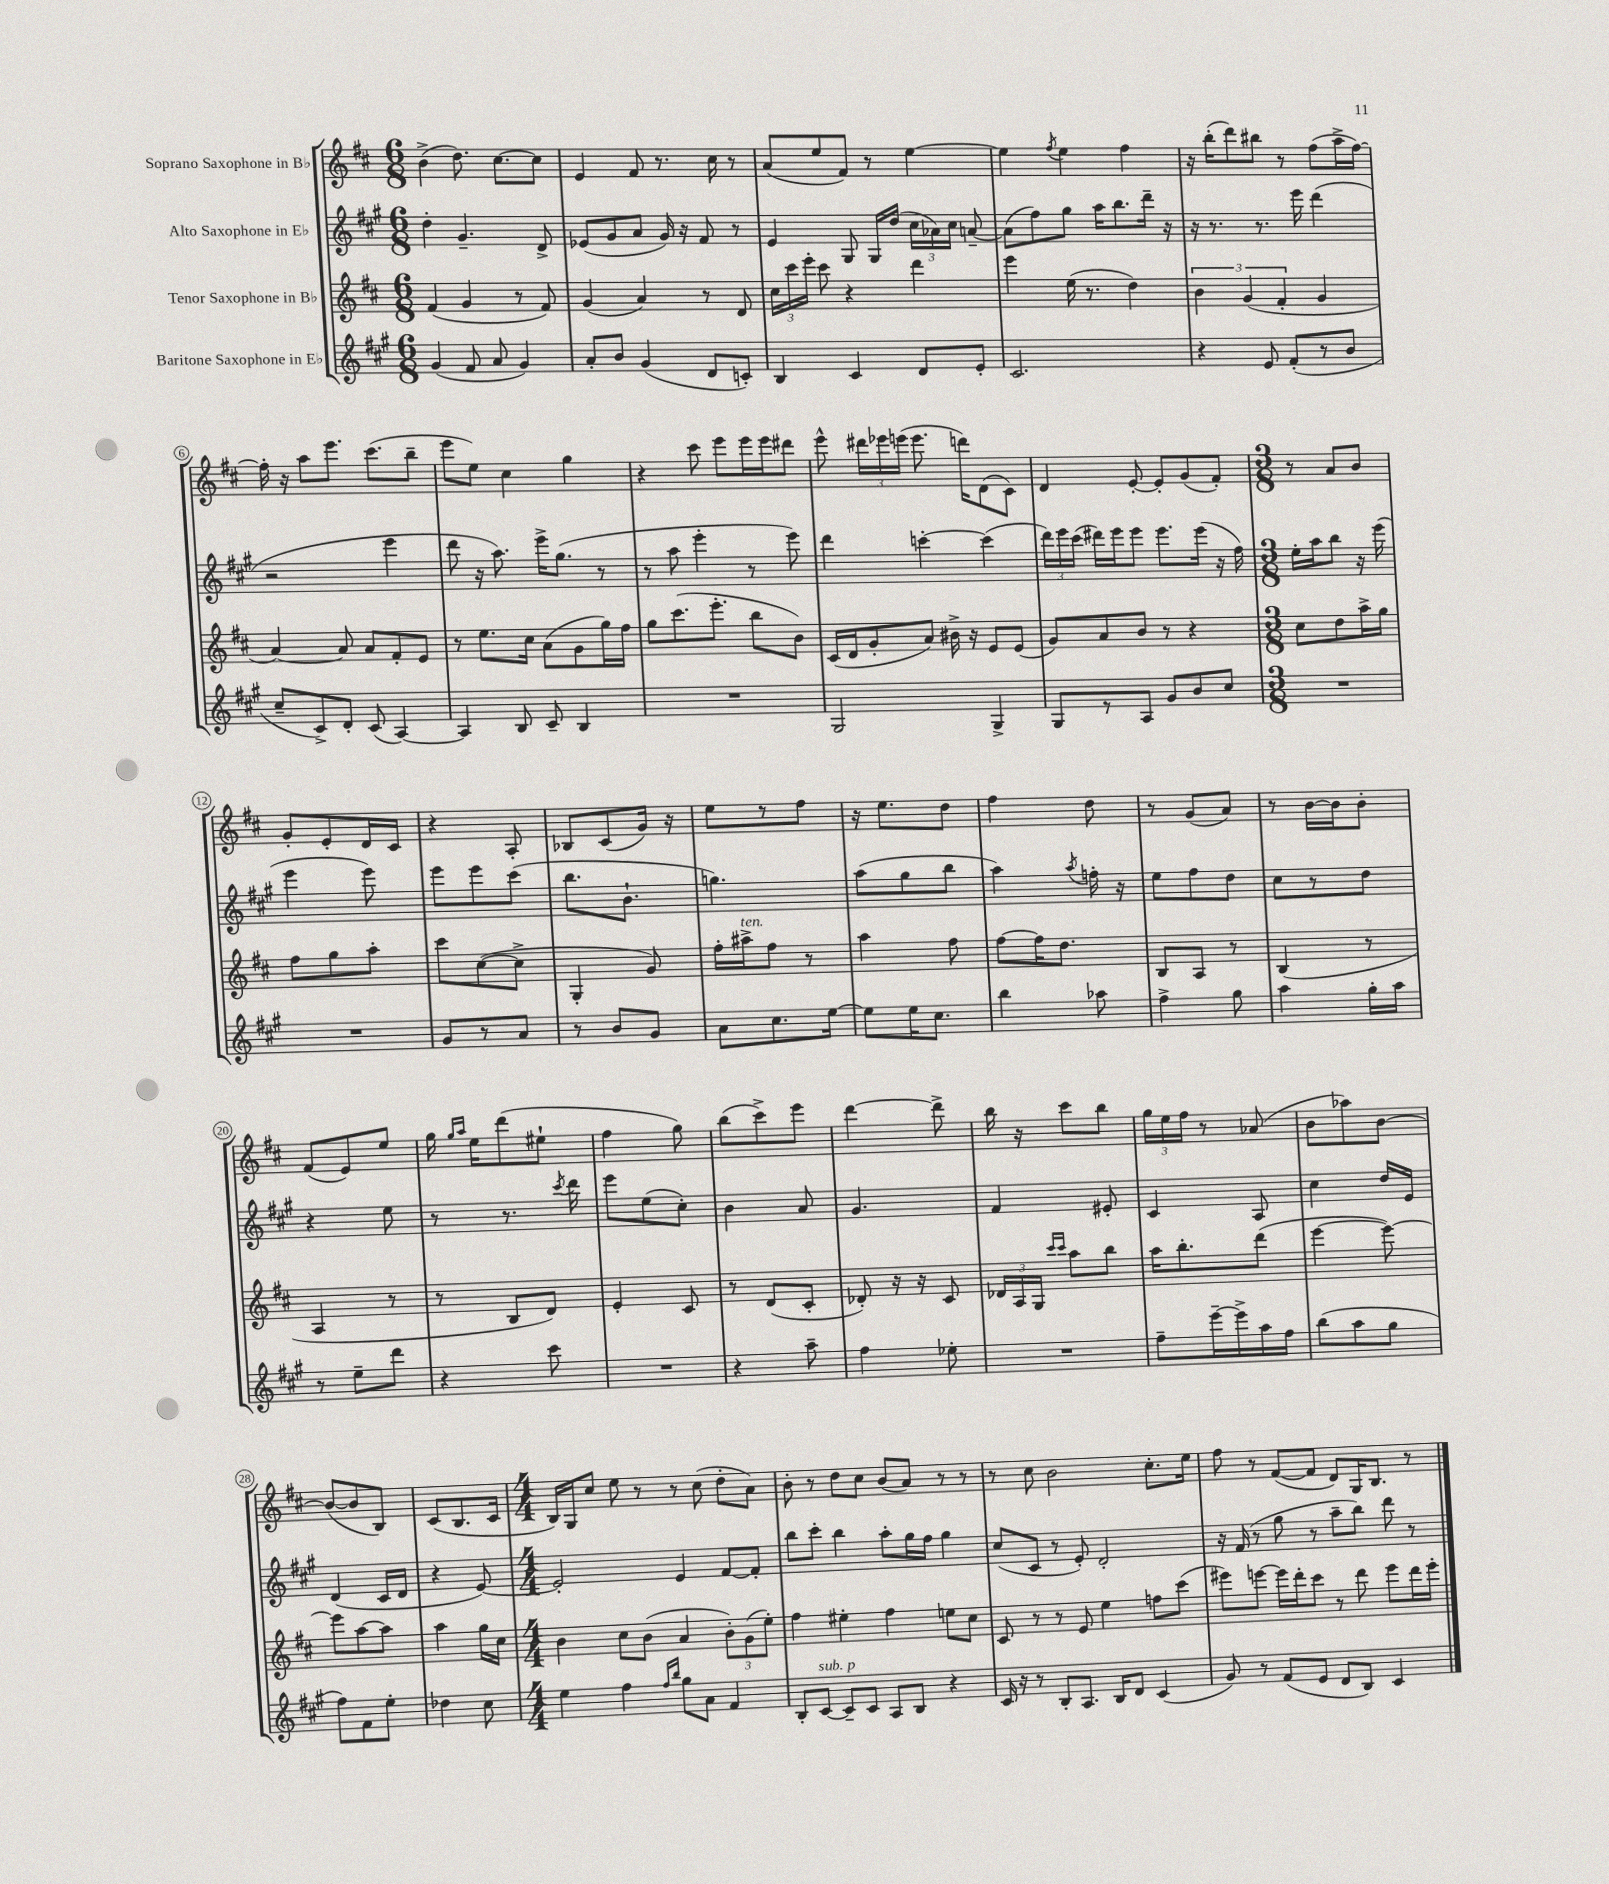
<<
\new StaffGroup <<
\new Staff = "s0" \with { instrumentName = "Soprano Saxophone in Bb" } {
    \clef treble \key d \major \numericTimeSignature \time 6/8
    \autoBeamOff b'4->( d''8.) cis''8.[~ cis''8] |
    e'4 fis'8 r8. cis''16 r8 |
    a'8[( e''8 fis'8]) r8 e''4~ |
    e''4 \acciaccatura { fis''8 } e''4 fis''4 |
    r16 b''16[-.( d'''8) bis''8] r8 fis''8[( a''16-> fis''16]~) |
    fis''16-. r16 a''8[ e'''8.] cis'''8.[( b''8]-- |
    e'''8[ e''8]) cis''4 g''4 |
    r4 cis'''8 e'''8[ e'''16 e'''16 dis'''8] |
    e'''8-^ \tuplet 3/2 { dis'''16[ ees'''16 e'''16]( } e'''8. d'''16[) d'8( cis'8]) |
    d'4 e'8~-. e'8[-. g'8( fis'8]-.) |
    \numericTimeSignature \time 3/8 r8 a'8[ b'8] |
    g'8[-. e'8-. d'16 cis'16] |
    r4 a8-. |
    bes8[ cis'8( g'16]) r16 |
    e''8[ r8 fis''8] |
    r16 e''8.[ d''8] |
    fis''4 d''8 |
    r8 g'8[( a'8]) |
    r8 b'16[~ b'16 b'8]-. |
    fis'8[( e'8) e''8] |
    g''16 \grace { g''16[ a''16] } e''16[ d'''8( eis''8]-! |
    fis''4 g''8) |
    b''8[( cis'''8->) e'''8] |
    d'''4~ d'''8-> |
    b''16 r16 cis'''8[ b''8] |
    \tuplet 3/2 { g''16[ e''16 fis''16] } r8 aes'8( |
    b'8[ aes''8) b'8]~ |
    b'8[~( b'8 b8]) |
    cis'8[( b8. cis'16] |
    \numericTimeSignature \time 4/4 b16[) g16 cis''8] e''8 r8 r8 cis''8( d''8[-. a'8]) |
    b'8-. r8 d''8[ cis''8] b'8[( a'8]) r8 r8 |
    r8 cis''8 b'2 cis''8.[-. e''16] |
    fis''8 r8 fis'8[~( fis'8] d'8[) g16 b8.] r8 \bar "|." |
}
\new Staff = "s1" \with { instrumentName = "Alto Saxophone in Eb" } {
    \clef treble \key a \major \numericTimeSignature \time 6/8
    \autoBeamOff d''4-. gis'4.-- d'8-> |
    ees'8[( gis'8 a'8] gis'16) r16 fis'8 r8 |
    e'4 gis8 gis16[ d''16]( \tuplet 3/2 { cis''16[ aes'16) cis''16] } a'8~-- |
    a'8[( fis''8) gis''8] a''16[ b''8. d'''16]-- r16 |
    r16 r8. r8. e'''16 d'''4( |
    r2 e'''4 |
    d'''8 r16 a''8.) e'''16[-> gis''8.]( r8 |
    r8 a''8 e'''4-. r8 e'''8) |
    d'''4 c'''4~-. c'''4( |
    \tuplet 3/2 { d'''16[) e'''16 cis'''16]( } dis'''16[) e'''16 e'''8] e'''8.[ e'''16]( r16 fis''16) |
    \numericTimeSignature \time 3/8 e''16[-. a''16 b''8] r16 e'''16( |
    e'''4 e'''8) |
    e'''8[ e'''8 cis'''8]( |
    b''8.[ b'8.]-! |
    g''4.) |
    a''8[( gis''8 b''8] |
    a''4) \acciaccatura { a''8 } f''16-. r16 |
    e''8[ fis''8 d''8] |
    cis''8[ r8 d''8] |
    r4 e''8 |
    r8 r8. \acciaccatura { cis'''8 } d'''16 |
    e'''8[ e''8( cis''8]-.) |
    b'4 a'8 |
    gis'4. |
    fis'4 eis'8-. |
    cis'4 a8 |
    cis''4 d''16[ e'16] |
    d'4( cis'16[ d'16] |
    r4 e'8~) |
    \numericTimeSignature \time 4/4 e'2-. e'4 fis'8[~ fis'8]-. |
    b''8[ cis'''8]-. b''4 a''8[-. gis''16 fis''16] gis''4 |
    cis''8[( cis'8] r8 e'8-.) d'2-. |
    r16 fis'16( r8 gis''8 r8 a''8[-- b''8]) d'''8 r8 \bar "|." |
}
\new Staff = "s2" \with { instrumentName = "Tenor Saxophone in Bb" } {
    \clef treble \key d \major \numericTimeSignature \time 6/8
    \autoBeamOff fis'4( g'4 r8 fis'8) |
    g'4( a'4) r8 d'8 |
    \tuplet 3/2 { cis''16[ cis'''16 e'''16]-. } cis'''8 r4 d'''4 |
    e'''4 e''16( r8. d''4) |
    \tuplet 3/2 { b'4 g'4( fis'4-. } g'4 |
    a'4~) a'8 a'8[ fis'8-. e'8] |
    r8 e''8.[ cis''16] a'8[( g'8 g''16) fis''16] |
    g''8[ cis'''8.( e'''8.]-. b''8[ b'8]) |
    cis'16[( d'16 g'8-. a'8]) bis'16-> r16 e'8[ e'8]( |
    g'8[) a'8 b'8] r8 r4 |
    \numericTimeSignature \time 3/8 cis''8[ d''8 a''16-> g''16] |
    fis''8[ g''8 a''8]-. |
    cis'''8[ cis''8~( cis''8]-> |
    g4-. g'8) |
    fis''16[-. ais''16->^\markup { \italic "ten." } fis''8] r8 |
    a''4 fis''8 |
    fis''8[~ fis''16 d''8.] |
    b8[ a8] r8 |
    b4( r8 |
    a4 r8 |
    r8 b8[ d'8]) |
    e'4-. cis'8 |
    r8 d'8[( cis'8]-. |
    des'8-.) r16 r16 cis'8 |
    \tuplet 3/2 { des'16[ a16 g16] } \grace { cis'''16[ cis'''16] } a''8[ b''8] |
    a''16[ b''8.-. d'''8]( |
    e'''4~ e'''8~) |
    e'''8[ a''8~ a''8] |
    a''4 g''16[ cis''16] |
    \numericTimeSignature \time 4/4 b'4 cis''8[ b'8]( a'4 \tuplet 3/2 { b'8[-.) g'8( e''8]-.) } |
    fis''4 eis''4-. fis''4 e''8[ cis''8] |
    cis'8 r8 r8 e'8 e''4 f''8[ cis'''8]( |
    eis'''8[) e'''8]~ e'''16[ d'''16-. cis'''8] r8 d'''8 e'''8[ d'''16 e'''16]-. \bar "|." |
}
\new Staff = "s3" \with { instrumentName = "Baritone Saxophone in Eb" } {
    \clef treble \key a \major \numericTimeSignature \time 6/8
    \autoBeamOff gis'4( fis'8 a'8 gis'4) |
    a'8[-. b'8] gis'4( d'8[ c'8]-.) |
    b4 cis'4 d'8[ e'8]-. |
    cis'2. |
    r4 e'8 fis'8[-.( r8 b'8] |
    cis''8[-- cis'8->) d'8]-. cis'8( a4~) |
    a4 b8 cis'8-- b4 |
    R2. |
    gis2 gis4-> |
    gis8[ r8 a8] gis'8[ b'8 cis''8] |
    \numericTimeSignature \time 3/8 R4. |
    R4. |
    gis'8[ r8 a'8] |
    r8 b'8[ gis'8] |
    a'8[ cis''8. e''16]~ |
    e''8[ e''16 cis''8.] |
    b''4 aes''8 |
    fis''4-> gis''8 |
    a''4 gis''16[-. a''16] |
    r8 e''8[-- d'''8] |
    r4 cis'''8 |
    R4. |
    r4 a''8-- |
    fis''4 ees''8-. |
    R4. |
    fis''8[-- e'''16~-- e'''16-> a''16 fis''16] |
    b''8[( a''8 gis''8] |
    fis''8[) fis'8 e''8]-. |
    des''4 cis''8 |
    \numericTimeSignature \time 4/4 e''4 fis''4 \grace { fis''16[ b''16] } gis''8[ a'8] fis'4 |
    b8[-. cis'8]~^\markup { \italic "sub. p" } cis'8[-- cis'8] a8[ b8] r4 |
    cis'16 r16 r8 b8[-. a8.] b16[ d'8] cis'4( |
    gis'8) r8 fis'8[( e'8] d'8[ b8]) cis'4 \bar "|." |
}
>>
>>
\layout { \context { \Score \override BarNumber.stencil = #(make-stencil-circler 0.1 0.3 ly:text-interface::print) } }
